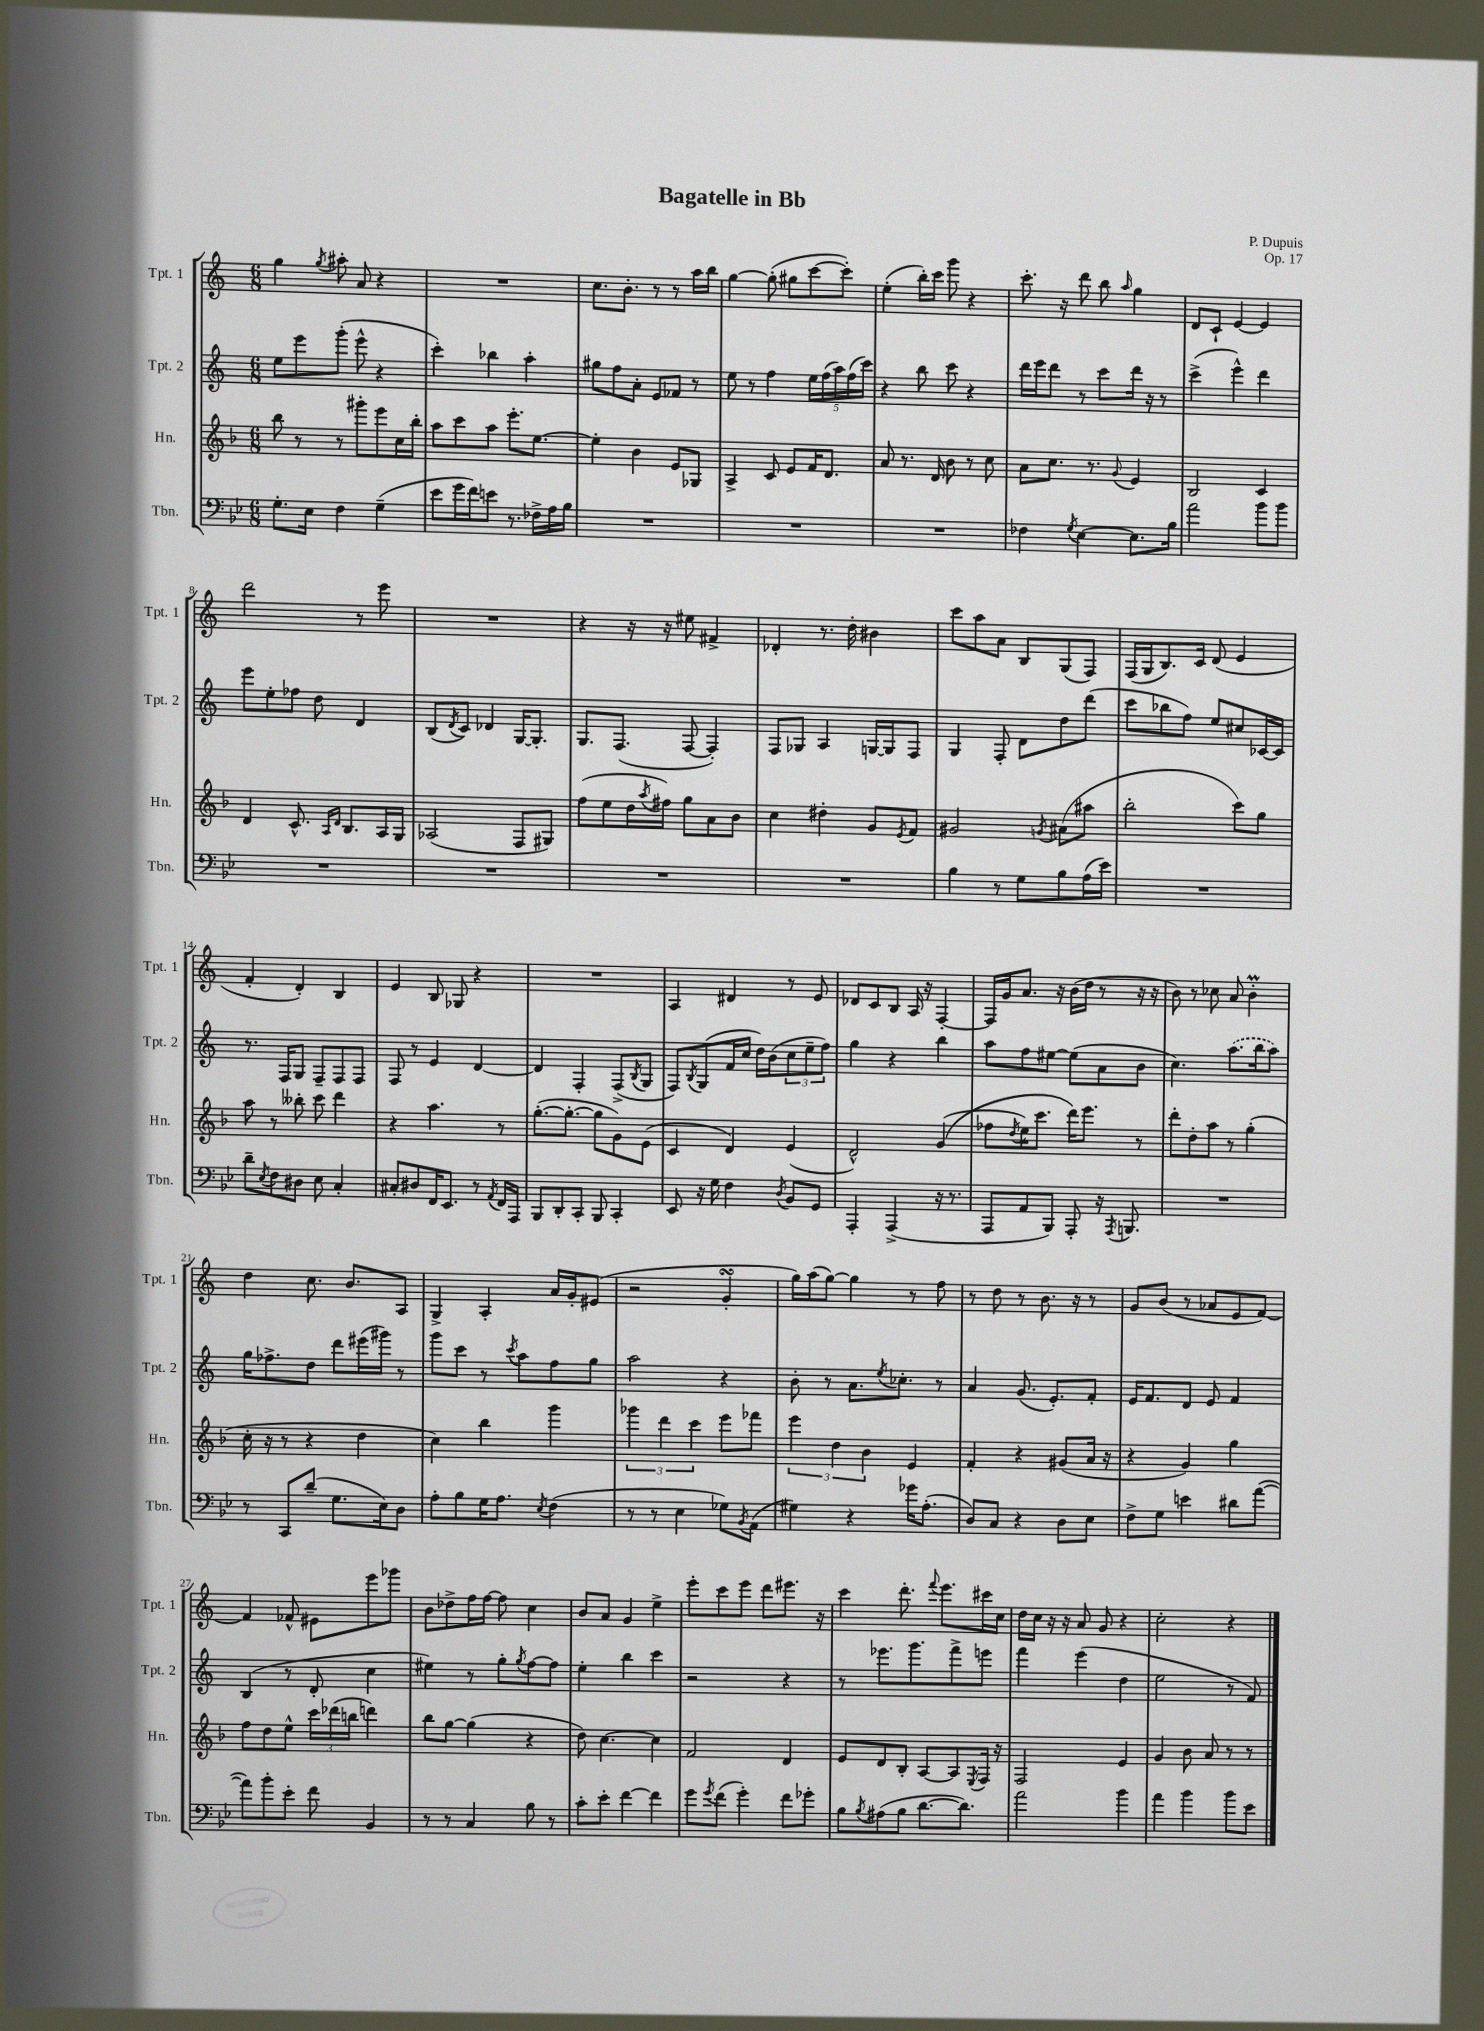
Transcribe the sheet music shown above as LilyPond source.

\header { title = "Bagatelle in Bb" composer = "P. Dupuis" opus = "Op. 17" }
<<
\new StaffGroup <<
\new Staff = "s0" \with { instrumentName = "Tpt. 1" shortInstrumentName = "Tpt. 1" } {
    \clef treble \key c \major \numericTimeSignature \time 6/8
    g''4 \acciaccatura { g''8 } ais''8-. a'8 r4 |
    R2. |
    c''8. b'8.-. r8 r8 a''16 b''16 |
    g''4~ g''8-.( gis''8 c'''8~ c'''8-.) |
    e''4-.( b''16-.) c'''16 g'''8 r4 |
    c'''8.-. r16 d'''8 b''8 \grace { a''16 } g''4 |
    d'8 c'8-! e'4~ e'4 |
    d'''2 r8 e'''8 |
    R2. |
    r4 r16 r16 eis''8 fis'4-> |
    des'4-. r8. d''16-. bis'4 |
    c'''8 a''8 a'8 b8 g8( f8) |
    f16( g16 b8.) c'16 d'8( e'4 |
    f'4-. d'4-.) b4 |
    e'4 b8 ges8 r4 |
    R2. |
    a4 dis'4 r8 e'8 |
    des'8 c'8 b8 a16 r16 f4~-. |
    f16 g'16 a'8. r16 b'16( d''16 r8 r16 r16 |
    b'8) r8 ces''8 a'8 b'4-.\prall |
    d''4 c''8. b'8. a8 |
    g4-> a4-. a'16 g'16-. eis'8( |
    r2 g'4-.\turn |
    g''16) a''16( g''8~) g''4 r8 f''8 |
    r8 d''8 r8 b'8. r16 r8 |
    g'8 b'8( r8 aes'8 e'8 f'8~) |
    f'4 fes'8-^ eis'8 e'''8 ges'''8 |
    b'8 des''8-> f''16 f''16~ f''8 c''4 |
    b'8 a'8 g'4 e''4-> |
    e'''8-. c'''8 e'''8 d'''8 eis'''8. r16 |
    c'''4 d'''8.-. \appoggiatura { f'''8 } e'''8. cis'''16 c''16 |
    d''16 c''16 r16 r16 a'8 g'8 r4 |
    c''2-. r4 \bar "|." |
}
\new Staff = "s1" \with { instrumentName = "Tpt. 2" shortInstrumentName = "Tpt. 2" } {
    \clef treble \key c \major \numericTimeSignature \time 6/8
    e''8 e'''8 g'''8-.( e'''8-^ r4 |
    c'''4-.) bes''4 a''4-. |
    gis''8 f''8 a'8-. e'8 fes'8 r8 |
    e''8 r8 f''4 \tuplet 5/4 { e''16 f''16( a''16) f''16( c'''16) } |
    r4 b''8 c'''8 r4 |
    d'''16 e'''16 d'''8 r8 c'''8 d'''16 r16 r8 |
    c'''4->( e'''4-^) d'''4 |
    e'''8 e''8-. fes''8 d''8 d'4 |
    b8( \acciaccatura { d'8 } c'8) des'4 g16~ g8.-. |
    g8. f8.( f8~ f4-.) |
    f8 ges8 a4 g16~ g16 f8 |
    g4 f8-. d'8 d''8 d'''8( |
    c'''8 bes''8 f''8) e''8 cis''8 ces'16~ ces'16 |
    r8. f16 g8 f8-- f8 f8 |
    f8 r8 e'4 d'4~ |
    d'4 f4-. f8->( \acciaccatura { b8 } g8 |
    f8) \acciaccatura { b8 } g8( f'16 c''16 d''16) b'16( \tuplet 3/2 { c''8 e''8-- f''8) } |
    g''4 r4 b''4 |
    a''8 f''8 eis''8~ eis''8( a'8 b'8 |
    c''4.) \once \slurDashed a''8.( b''16 a''8) |
    g''16 fes''8.-> d''8 d'''8 eis'''16( gis'''16) r8 |
    g'''8 c'''8 r8 \acciaccatura { c'''8 } a''8 f''8 g''8 |
    a''2 r4 |
    b'8-. r8 a'8. \acciaccatura { e''8 } ces''8.-. r8 |
    a'4 g'8.( e'8.-.) f'8-. |
    e'16 f'8. d'8 e'8 f'4 |
    b4( r8 d'8-. c''4 |
    eis''4) r8 g''8-. \acciaccatura { g''8 } f''8~ f''8 |
    e''4-. b''4 c'''4 |
    r2 r4 |
    r8 ees'''8. g'''8. f'''8-> e'''8 |
    f'''4 e'''4( d''4 |
    e''2 r8 f'8) \bar "|." |
}
\new Staff = "s2" \with { instrumentName = "Hn." shortInstrumentName = "Hn." } {
    \clef treble \key f \major \numericTimeSignature \time 6/8
    bes''8 r8 r8 gis'''8-. e'''8 c''16 bes''16-. |
    a''8 c'''8 a''8 e'''8.-. e''8.~ |
    e''4-. bes'4 e'8 ges8 |
    a4-> c'8 e'8 f'16 d'8. |
    a'8 r8. d'16 bes'8 r8 c''8 |
    a'8 c''8. r8. \appoggiatura { g'8 } e'4 |
    bes2 c'4 |
    d'4 c'8.-^ \grace { a16 d'16 } bes8. a16 g16 |
    aes2( f8 gis8) |
    f''8( e''8 d''16 \acciaccatura { a''8 } fis''16) g''8 a'8 bes'8 |
    c''4 dis''4-. g'8 \acciaccatura { e'8 } f'8 |
    gis'2 \acciaccatura { g'8 } ais'8( ais''8 |
    bes''2-. c'''8) g''8 |
    a''8 r8 beses''8-. c'''8 d'''4 |
    r4 a''4. r8 |
    g''8.~-.( g''8.~-. g''8 g'8) e'8( |
    c'4 d'4) e'4( |
    d'2-^) g'4(\( |
    fes''8 \acciaccatura { d''8 } e''16) c'''8. d'''16\) e'''8. r8 |
    d'''8-. d''8-. a''8 r8 g''4-.( |
    c''16-. r16 r8 r4 d''4 |
    c''4) bes''4 g'''4 |
    \tuplet 3/2 { ges'''4 d'''4 c'''4 } e'''8 fes'''8 |
    \tuplet 3/2 { e'''4 d''4 bes'4 } e'4 |
    f'4-. r4 gis'8( a'16 r16 |
    r4 g'4) g''4 |
    f''8 d''8 e''8-^ \tuplet 3/2 { c'''16 des'''16( b''16 } d'''4) |
    bes''8 g''8~ g''4( r4 |
    d''8) c''4.~ c''4 |
    f'2 d'4 |
    e'8 d'8 bes8-. a8~ a8 \acciaccatura { e8 } f16 r16 |
    f2 e'4 |
    g'4 bes'8 a'8 r8 r8 \bar "|." |
}
\new Staff = "s3" \with { instrumentName = "Tbn." shortInstrumentName = "Tbn." } {
    \clef bass \key bes \major \numericTimeSignature \time 6/8
    g8.-. ees16 f4 g4--( |
    ees'8 g'16 f'16) e'8 r8. fes16-> a16 bes16 |
    R2. |
    R2. |
    R2. |
    fes4 \acciaccatura { g8 } ees4~ ees8. bes16 |
    a'2 bes'8 bes'8 |
    R2. |
    R2. |
    R2. |
    R2. |
    bes4 r8 g8 bes8 a16( ees'16) |
    R2. |
    d'8-- \acciaccatura { ees8 } f8 dis8 ees8 c4-. |
    cis8-. dis8 f,16 ees,8. r8 \acciaccatura { a,8 } f,16 a,,16 |
    bes,,8 d,8-. c,8-. bes,,8 c,4-. |
    ees,8 r16 g16 f4 \acciaccatura { d8 } bes,8 g,8 |
    a,,4-. a,,4->( r16 r8. |
    a,,8 a,8 bes,,8) a,,8-. r16 \acciaccatura { a,,8 } b,,8. |
    R2. |
    r8 c,8 d'8--( g8. ees16) d8 |
    a8-. bes8 g16 a8. \acciaccatura { ees8 } f4( |
    r8 r8 ees4 ges8) \acciaccatura { bes,8 } a,8( |
    gis4) r4 ges'16 a8.-.( |
    d8) c8 r4 d8 ees8 |
    f8-> g8 e'4 dis'8 a'8~( |
    a'8) bes'8-. ees'8-. f'8 bes,4 |
    r8 r8 c4 bes8 r8 |
    c'8-. ees'8-. f'4~ f'4 |
    g'8 \acciaccatura { g'8 } f'8( g'4-.) f'8 ges'8-. |
    bes8 \acciaccatura { bes8 } ais8( bes8 d'8.~ d'8.) |
    a'2 bes'4 |
    a'4 bes'4 bes'8 ees'8 \bar "|." |
}
>>
>>
